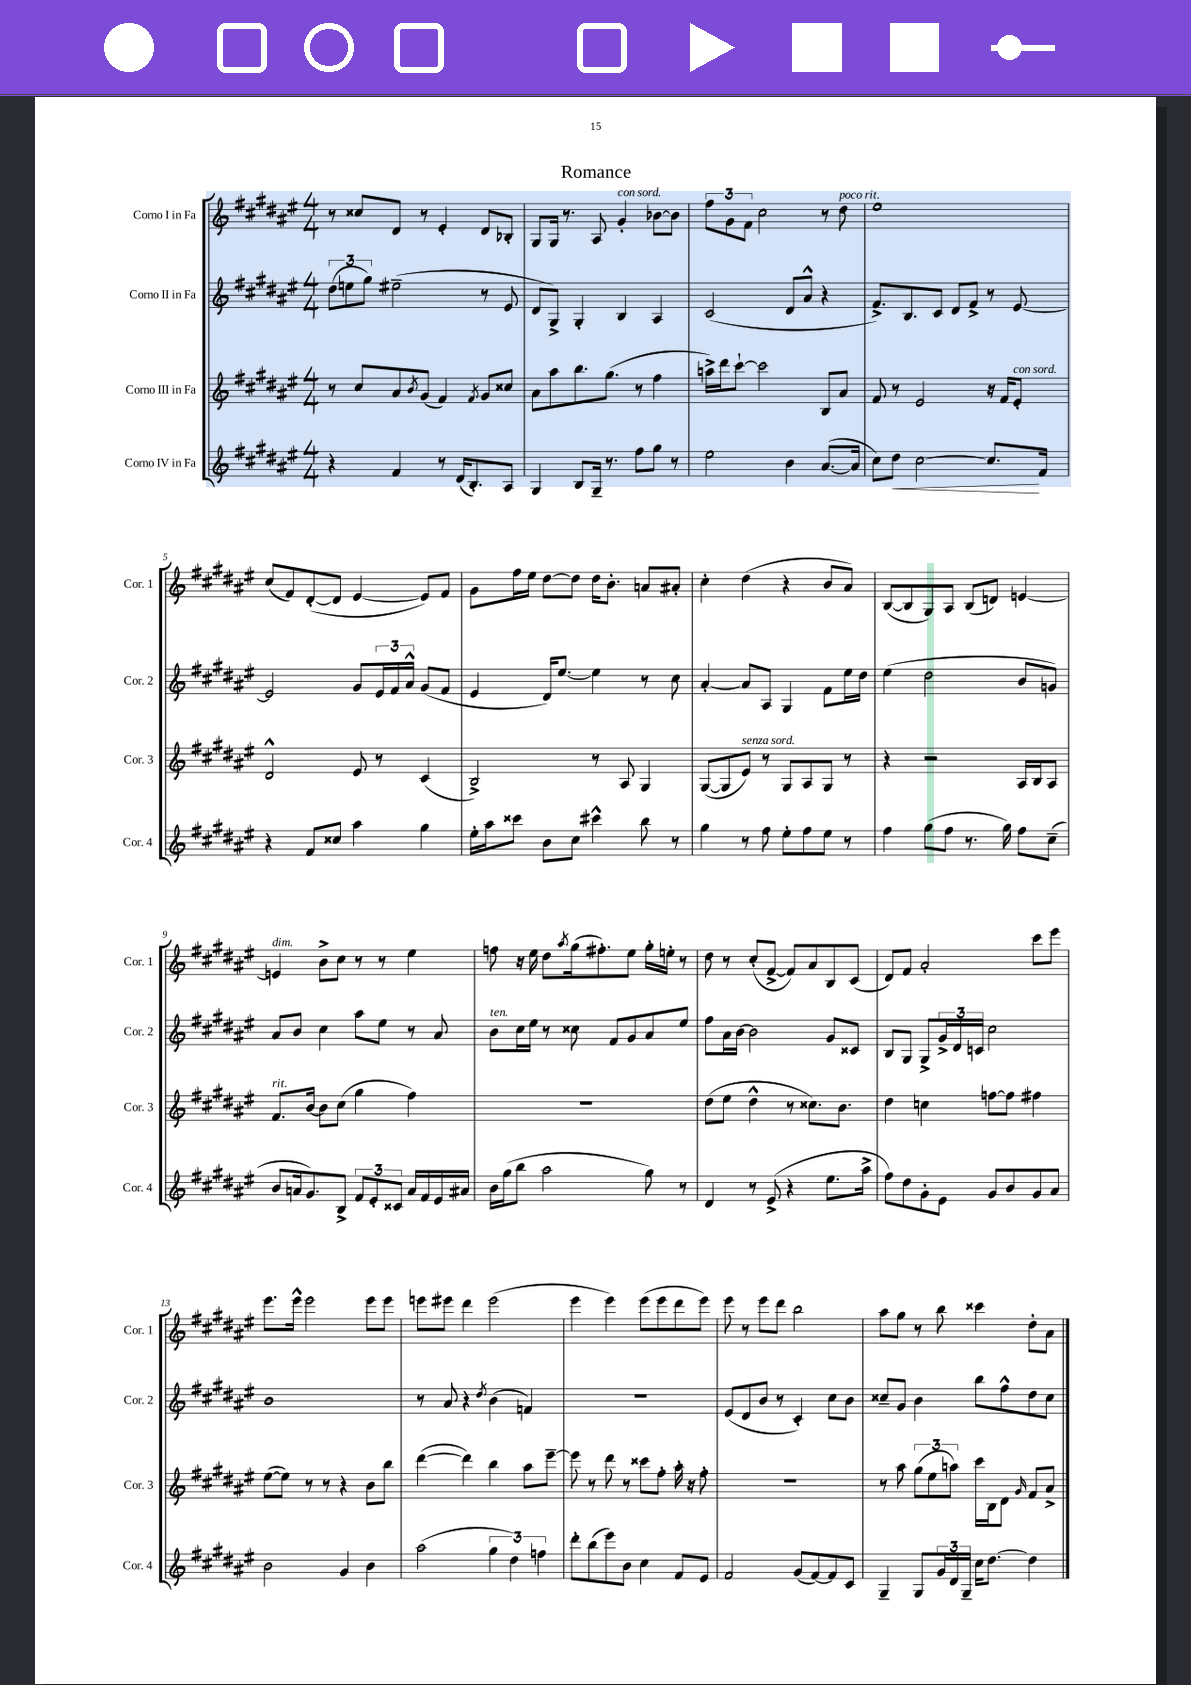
\header { title = "Romance" }
<<
\new StaffGroup <<
\new Staff = "s0" \with { instrumentName = "Corno I in Fa" shortInstrumentName = "Cor. 1" } {
    \clef treble \key fis \major \numericTimeSignature \time 4/4
    r8 cisis''8 dis'8 r8 eis'4-. dis'8 bes8-. |
    gis8 gis16 r8. ais8 gis'4-.^\markup { \italic "con sord." } bes'8~ bes'8 |
    \tuplet 3/2 { fis''8 gis'8 fis'8 } cis''2 r8 dis''8^\markup { \italic "poco rit." } |
    eis''1 |
    cis''8( fis'8) dis'8~-.( dis'8 eis'4~ eis'8) fis'8 |
    gis'8 fis''16 eis''16 dis''8~ dis''8 dis''16 b'8.-. a'8 ais'8-. |
    cis''4-. dis''4( r4 b'8 ais'8) |
    b8~( b8 gis8) ais8 b8( d'8) e'4~ |
    e'4^\markup { \italic "dim." } b'8-> cis''8 r8 r8 eis''4 |
    f''8 r16 eis''16 dis''8 \acciaccatura { ais''8 } gis''16( fis''8.-.) eis''8 gis''16-. e''16-. r8 |
    dis''8 r8 cis''8-.( fis'8~-> fis'8) ais'8 b8 cis'8( |
    dis'8) fis'8 ais'2-. cis'''8 eis'''8 |
    eis'''8. eis'''16-^ eis'''2 eis'''8 eis'''8 |
    e'''8 eis'''8 dis'''4 eis'''2( |
    eis'''4 eis'''4) eis'''8( eis'''8 dis'''8 eis'''8) |
    eis'''8 r8 eis'''8 dis'''8 b''2 |
    ais''8 gis''8 r8 b''8 cisis'''4 dis''8-. ais'8 \bar "|." |
}
\new Staff = "s1" \with { instrumentName = "Corno II in Fa" shortInstrumentName = "Cor. 2" } {
    \clef treble \key fis \major \numericTimeSignature \time 4/4
    \tuplet 3/2 { dis''8( e''8 gis''8) } eis''2--( r8 eis'8 |
    dis'8 gis8->) gis4-. b4 ais4 |
    cis'2( dis'8 ais'8-^ r4 |
    fis'8.->) b8. cis'8 dis'8 fis'8-> r8 eis'8~ |
    eis'2 gis'8 \tuplet 3/2 { eis'16 fis'16 ais'16-^ } gis'8( fis'8 |
    eis'4 dis'16) eis''8.~ eis''4 r8 cis''8 |
    ais'4~-. ais'8 ais8 gis4 fis'8 eis''16 dis''16 |
    eis''4( dis''2 b'8 g'8) |
    ais'8 b'8 cis''4 ais''8 eis''8 r8 ais'8 |
    b'8^\markup { \italic "ten." } cis''16 eis''16 r8 cisis''8 fis'8 gis'8 ais'8 eis''8 |
    fis''8 ais'16 b'16~ b'2 gis'8 cisis'8 |
    b8 gis8 gis8-> \tuplet 3/2 { gis'16-> dis'16 c'16 } cis''2 |
    b'1 |
    r8 ais'8 r4 \acciaccatura { dis''8 } b'4( f'4) |
    R1 |
    eis'8( dis'8 b'8 r8 cis'4-.) cis''8 b'8 |
    cisis''8-- gis'8 b'4 b''8 fis''8-^ dis''8 cisis''8 \bar "|." |
}
\new Staff = "s2" \with { instrumentName = "Corno III in Fa" shortInstrumentName = "Cor. 3" } {
    \clef treble \key fis \major \numericTimeSignature \time 4/4
    r8 cis''8 ais'8 \acciaccatura { b'8 } gis'8( fis'4) \acciaccatura { fis'8 } gis'8 cisis''8 |
    ais'8 ais''8 b''8. gis''8.( r8 fis''4 |
    a''16->) dis'''16 cis'''8~-! cis'''2 b8 ais'8 |
    fis'8 r8 eis'2 r16 fis'16 eis'8-.^\markup { \italic "con sord." } |
    dis'2-^ eis'8 r8 cis'4( |
    b2->) r8 ais8 gis4 |
    gis8~( gis8 eis'8^\markup { \italic "senza sord." }) r8 gis8 ais8 gis8 r8 |
    r4 r2 ais16 b16 ais8 |
    fis'8.^\markup { \italic "rit." } b'16~ b'8 cis''8( gis''4 fis''4) |
    R1 |
    dis''8( eis''8 dis''4-^ r8 cisis''8.) b'8. |
    dis''4 c''4 f''8~ f''8 fis''4 |
    eis''8~( eis''8) r8 r8 r4 b'8 b''8 |
    dis'''4~( dis'''4) b''4 ais''8 eis'''8~-- |
    eis'''8 r8 dis'''8 r8 cisis'''8 fis''8-. ais''16-. r16 fis''8-. |
    R1 |
    r8 ais''8 \tuplet 3/2 { gis''8( eis''8 a''8) } cis'''16 b16 dis'8 \grace { gis'16 } fis'8 ais'8-> \bar "|." |
}
\new Staff = "s3" \with { instrumentName = "Corno IV in Fa" shortInstrumentName = "Cor. 4" } {
    \clef treble \key fis \major \numericTimeSignature \time 4/4
    r4 fis'4 r8 dis'16( b8.-.) ais8 |
    gis4 b8 gis16-- r8. fis''8 gis''8 r8 |
    eis''2 b'4 ais'8.~( ais'16 |
    cis''8) dis''8\< cis''2~ cis''8.\! fis'16 |
    r4 fis'8 cisis''8 ais''4 gis''4 |
    eis''16-. ais''16 cisis'''8 b'8 cis''8 cis'''4-^ b''8 r8 |
    gis''4 r8 fis''8 eis''8-. fis''8 eis''8 r8 |
    fis''4 gis''8( fis''8 r8. gis''16) fis''8 cis''8--( |
    b'8 a'16 gis'8.) b8-> \tuplet 3/2 { fis'8 eis'8-. cisis'8 } a'16 fis'16 eis'16 ais'16 |
    b'16 gis''16( b''8 ais''2 gis''8) r8 |
    dis'4 r8 eis'8->( r4 eis''8. ais''16-> |
    fis''8) dis''8 gis'8-. eis'8 gis'8 b'8 gis'8 ais'8 |
    b'2 gis'4 b'4 |
    ais''2( \tuplet 3/2 { gis''4 dis''4) f''4 } |
    dis'''8-. b''8( eis'''8) b'8 cis''4 fis'8 eis'8 |
    fis'2 gis'8( fis'8~) fis'8 cis'8 |
    gis4-- gis8 \tuplet 3/2 { gis'16 dis'16 gis16-- } cis''16 dis''8.~ dis''4 \bar "|." |
}
>>
>>
